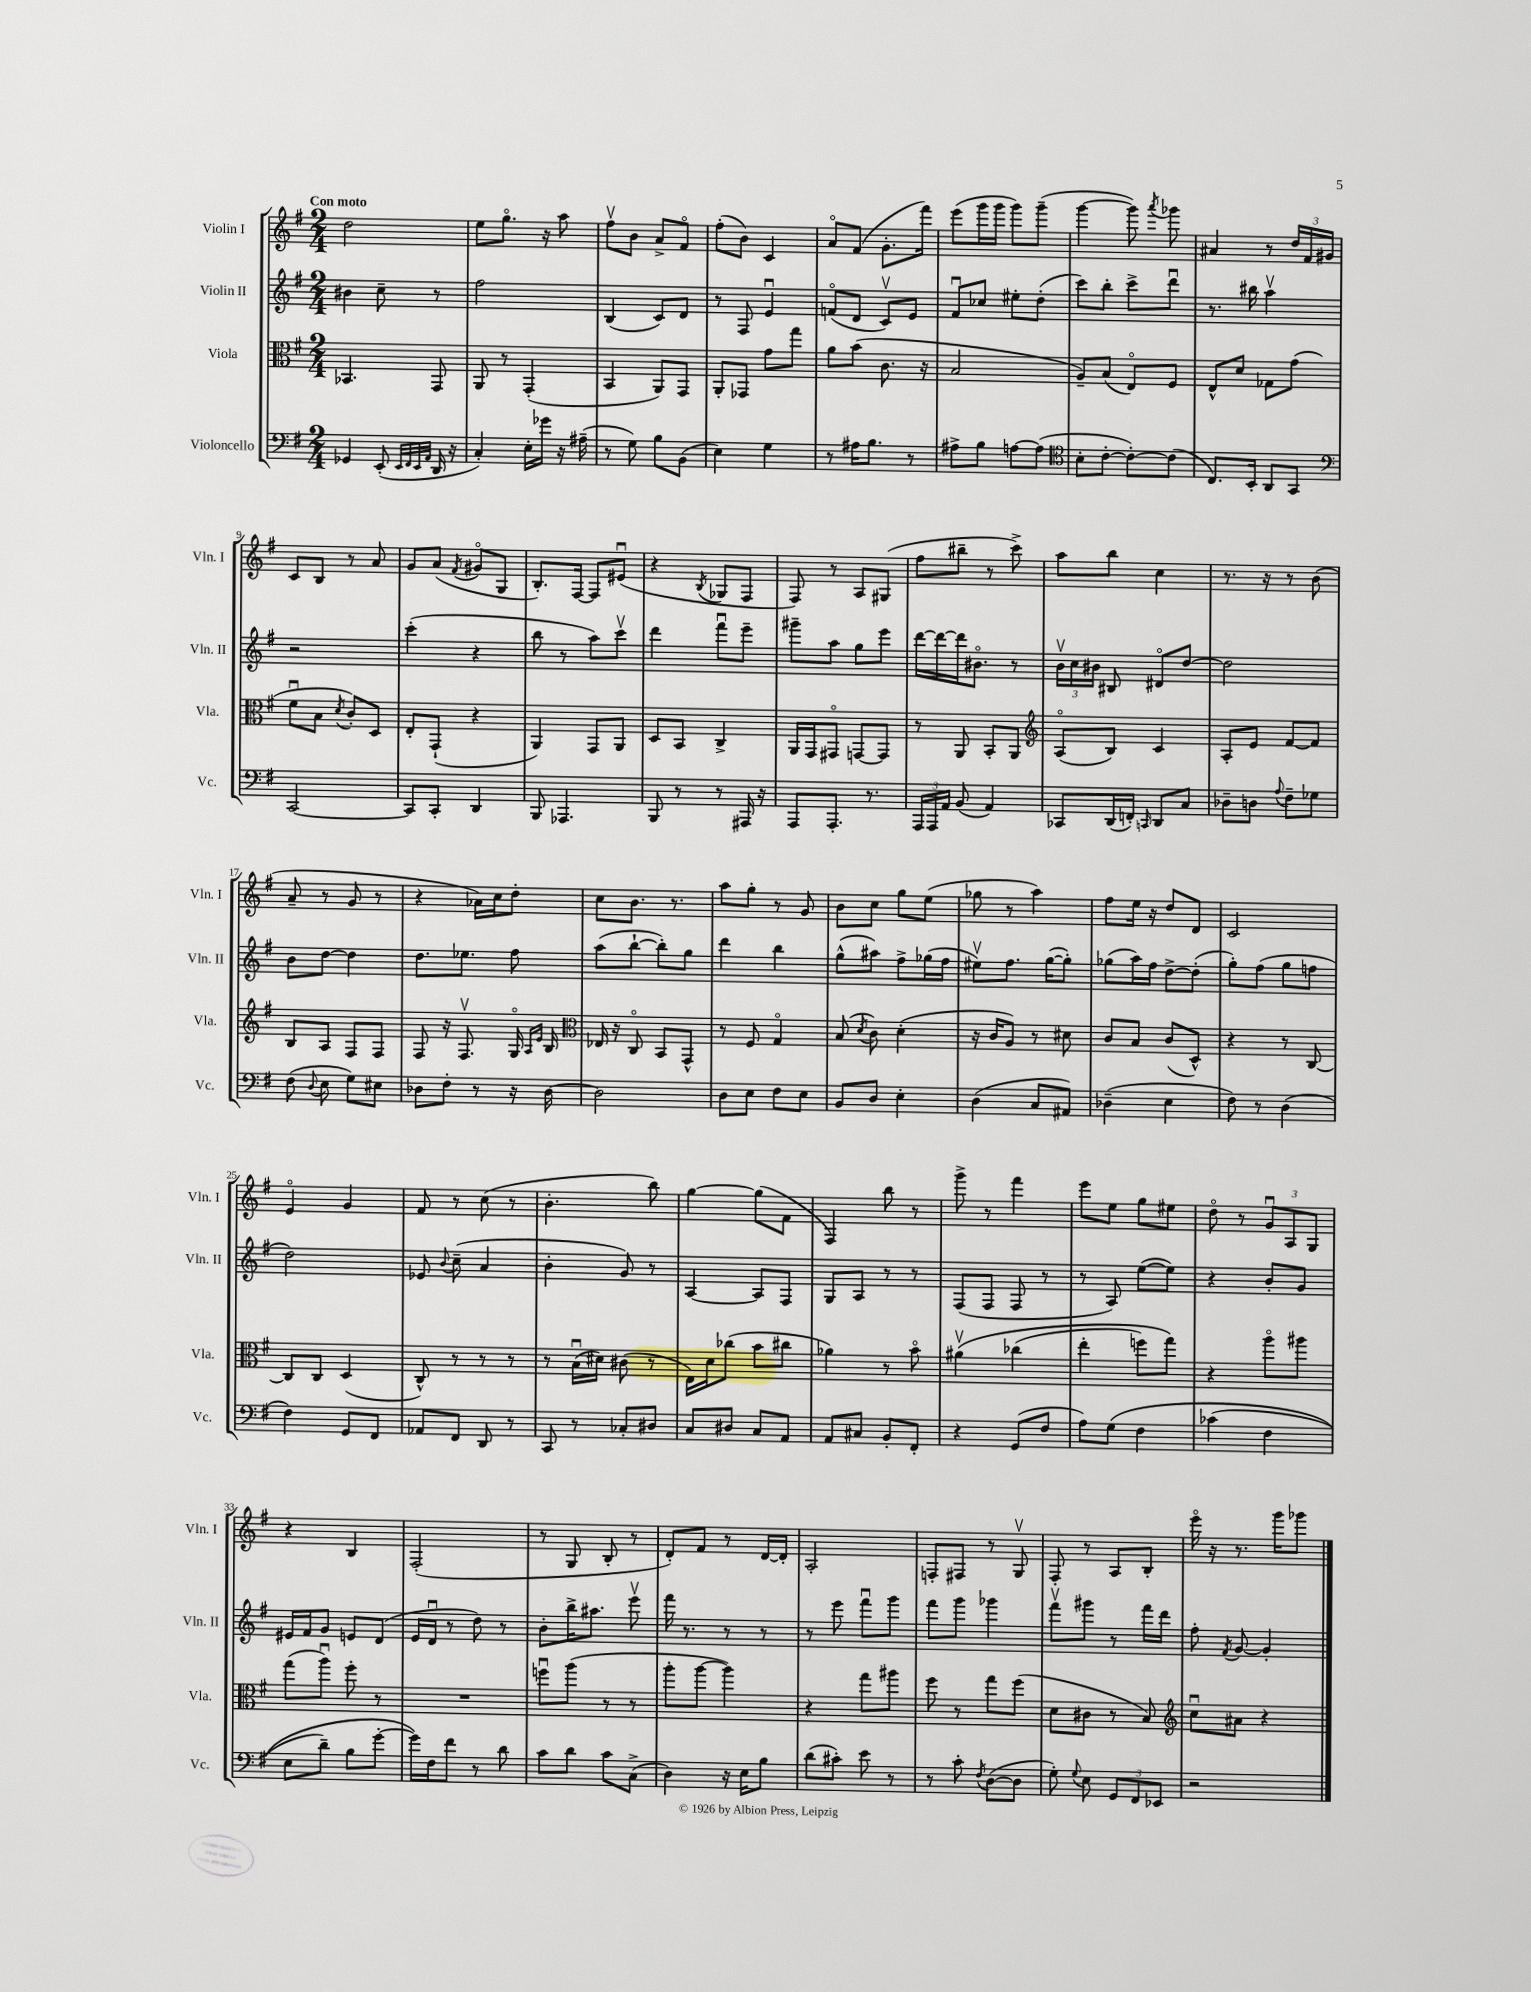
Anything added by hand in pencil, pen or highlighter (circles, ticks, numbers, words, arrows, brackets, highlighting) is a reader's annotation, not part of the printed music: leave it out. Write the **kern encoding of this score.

**kern	**kern	**kern	**kern
*part4	*part3	*part2	*part1
*staff4	*staff3	*staff2	*staff1
*I"Violoncello	*I"Viola	*I"Violin II	*I"Violin I
*I'Vc.	*I'Vla.	*I'Vln. II	*I'Vln. I
*clefF4	*clefC3	*clefG2	*clefG2
*k[f#]	*k[f#]	*k[f#]	*k[f#]
*M2/4	*M2/4	*M2/4	*M2/4
=1	=1	=1	=1
!	!	!	!LO:TX:a:B:t=Con moto
4GG-X/	4.BB-X/	4b#X\	2dd\
(8EE'/	.	8cc~\	.
32qqEE/LLL	.	.	.
32qqFF#/	.	.	.
32qqEE/	.	.	.
32qqAA/JJJ	.	.	.
16DD/	8GG/	8r	.
16r	.	.	.
=2	=2	=2	=2
4C'/)	8AA/	2ff#\	8ee\L
.	8r	.	8.gg\J
16E'\LL	(4GG'/	.	.
16g-X\JJ	.	.	16r
16r	.	.	8aa\
(16A#X~\	.	.	.
=3	=3	=3	=3
8r	4BB/	(4B/	8ff#v\L
8G\)	.	.	8b\J
8B\L	8AA/L)	8c/L)	8a^/L
(8BB\J	8GG/J	8d/J	8f#/J
=4	=4	=4	=4
4E\)	8AA'/L	8r	(8ff#'\L
.	8GG-X/J	8F#/	8b\J)
4G\	8g\L	4eu/	4c/
.	8gg\J	.	.
=5	=5	=5	=5
8r	8a\L	(8fn/L	8a/L
16A#X\KL	(8b\J	8d/J	(8f#/J
8.B\J	.	.	.
.	8.c\	8cv/L)	8.g'\L
8r	.	8e/J	.
.	16r	.	16fff#\Jk)
=6	=6	=6	=6
8A#X^\L	2B/	8f#u/L	(8eee\L
8B\J	.	8cc-X/J	16ggg\L
.	.	.	16ggg\JJ
[8An\L	.	8ee#X'\L	8ggg\L)
(8A\J]	.	(8dd'\J	(8ggg~\J
=7	=7	=7	=7
*clefC4	*	*	*
8B'\L	8A~/L)	8ccc\L)	[4ggg\
[8c'\J	(8B/J	8bb'\J	.
8c'\L_)	8E/L)	8ccc^\L	8ggg\])
.	.	.	8qaaa/
(8c\J]	8F#/J	8dddu\J	8ggg-X\
=8	=8	=8	=8
8.C/L)	8E^^/L	8.r	4a#X/
.	8d/J	.	.
16BB'/Jk	.	16bb#X\	.
8AA/L	8G-X\L	4aav\	8r
8GG/J	(8g\J	.	24dd/LL
.	.	.	24f#/
.	.	.	24g#X/JJ
!!LO:LB:g=z
=9	=9	=9	=9
*clefF4	*	*	*
[2CC/	8f#u\L	2r	8c/L
.	8B\J	.	8B/J
.	8qd/	.	.
.	8c'/L)	.	8r
.	8D/J	.	8a/
=10	=10	=10	=10
8CC/L]	8E'/L	(4ccc'\	8g/L
8CC'/J	(8GG`/J	.	(8a/J
.	.	.	8qf#/
4DD/	4r	4r	8g#X/L
.	.	.	8G/J
=11	=11	=11	=11
8BBB/	4AA/)	8bb\	8.B'/L)
4.AAA-X/	.	8r	.
.	.	.	[16F#/Jk
.	8GG/L	8aa\L)	8F#/L]
.	8AA/J	8cccv\J	(8e#Xu/J
=12	=12	=12	=12
8BBB/	8D/L	4ddd\	4r
8r	8BB/J	.	.
.	.	.	8qB/
8r	4C^/	8fff#u\L	8G-X/L
16AAA#X/	.	8eee~\J	8F#/J
16r	.	.	.
=13	=13	=13	=13
8AAA/L	16AA/LL	8ggg#X~\L	8F#/)
.	16GG/J	.	.
8.AAA'/J	8GG#X/J	8aa\J	8r
.	[8GGn/L	8gg\L	8A/L
8.r	.	.	.
.	8GG/J]	8eee\J	(8G#X/J
=14	=14	=14	=14
24AAA/LL	8r	[16ddd\LL	8ff#\L
24AAA/	.	.	.
.	.	16ddd\_	.
24AA/JJ	.	.	.
(8BB/	8AA/	16ddd\J]	8bb#X~\J
.	.	8.b#X\J	.
4AA/)	8BB'/L	.	8r
.	8AA/J	8r	8ccc^\)
=15	=15	=15	=15
*	*clefG2	*	*
8CC-X/L	(8A/L	24bv\LL	8aa\L
.	.	24cc\	.
.	.	24b#X\JJ	.
(16DD/L	8B/J)	8B#X/	8bb\J
16FFn'/JJ)	.	.	.
16qqCCn/	.	.	.
8DD/L	4c/	8d#X/L	4cc\
8C/J	.	[8dd/J	.
=16	=16	=16	=16
8D-X~\L	8A'/L	2dd\]	8.r
8Dn\J	8e/J	.	.
.	.	.	16r
8qqA/	.	.	.
8F#~\L	[8f#/L	.	8r
8G-X\J	8f#/J]	.	(8b\
!!LO:LB:g=z
=17	=17	=17	=17
(8F#\	8B/L	8b\L	8a~/
8qqD/	.	.	.
8E\	8A/J	[8dd\J	8r
8G\L)	8F#/L	4dd\]	8g/
8E#X\J	8F#/J	.	8r
=18	=18	=18	=18
8D-X\L	8F#/	8.dd\L	4r
8F#'\J	16r	.	.
.	8.F#v/	8.ee-X\J	.
8r	.	.	16a-X\LL)
.	.	.	16cc\J
16r	16G/	8ff#\	8dd'\J
.	16qqA/LL	.	.
.	16qqe/JJ	.	.
[16D-\	16B/	.	.
=19	=19	=19	=19
*	*clefC3	*	*
2D-\]	16E-X/	(8aa\L	8cc\L
.	16r	.	.
.	8C/	[8bb`\J	8.b\J
.	8BB/L	8bb'\L])	.
.	.	.	8.r
.	8GG^^/J	8gg\J	.
=20	=20	=20	=20
8D\L	8r	4ddd\	8aa\L
8E\J	8F#/	.	8gg'\J
8F#\L	4G/	4bb\	8r
8E\J	.	.	8g/
=21	=21	=21	=21
8BB/L	(8B/	(8gg^^\L	8b\L
.	8qd/	.	.
8D/J	8c\)	8aa#X\J)	8cc\J
4E'\	(4d'\	8ff#^\L	8gg\L
.	.	(16gg-X\L	(8ee\J
.	.	16ff#\JJ	.
=22	=22	=22	=22
(4D\	16r	8ee#Xv\L)	8gg-X\
.	16c/KL	.	.
.	8A/J)	8.ff#\J	8r
8C/L	8r	.	4aa\)
.	.	([16gg\KL	.
8AA#X/J)	8d#X\	8gg'\J])	.
=23	=23	=23	=23
(4D-X~\	8c/L	(8gg-X\L	8ff#\L
.	8B/J	16aa\L)	16ee\Jk
.	.	16ff#\JJ	16r
4E\	(8c/L	[8dd^\L	8dd/L
.	8D^^/J)	(8dd'\J]	8d/J
=24	=24	=24	=24
8F#\)	4r	8gg'\L)	2c/
8r	.	(8ff#\J	.
(4D\	8r	8gg\L	.
.	[8C/	8ffn\J	.
!!LO:LB:g=z
=25	=25	=25	=25
4F#\)	8C/L]	2dd\)	4e/
.	8C/J	.	.
8GG/L	(4D/	.	4g/
8FF#/J	.	.	.
=26	=26	=26	=26
8AA-X/L	8C^^/)	8e-X/	8f#/
.	.	8qqb/	.
8FF#/J	8r	(8cc~\	8r
8DD/	8r	4a/	(8cc\
8r	8r	.	8r
=27	=27	=27	=27
8CC/	8r	4b'\	4.b'\
8r	(16Bu\LL	.	.
.	16d#X\JJ)	.	.
8C-X'/L	(8c#X\	8g/)	.
8D#X/J	8r	8r	8bb\)
=28	=28	=28	=28
8C/L	16E\LL)	[4A/	[4gg\
.	16d\J	.	.
8D#X/J	(8cc-X\J	.	.
8C/L	8b\L	8A/L]	(8gg\L]
8AA/J	8cc#X\J	8F#/J	8f#\J
=29	=29	=29	=29
8AA/L	4a-X\)	8G/L	4F#/)
8C#X/J	.	8A/J	.
8BB'/L	8r	8r	8bb\
8FF#'/J	8b\	8r	8r
=30	=30	=30	=30
4r	(4a#Xv\	(8F#/L	8ggg^\
.	.	8F#/J	8r
(8GG/L	(4cc-X\	8F#/	4fff#\
8F#/J	.	8r	.
=31	=31	=31	=31
8A\L)	4ee'\	8r	8eee\L
(8G\J	.	8A/)	8ee\J
4F#\	8ffn\L)	([8ee\L	8gg\L
.	8gg\J)	8ee\J])	8ee#X\J
=32	=32	=32	=32
(4c-X\	4r	4r	8dd\
.	.	.	8r
4F#\	8aa\L	8b'/L	12gu/L
.	.	.	12A/
.	8aa#X\J	8g/J	.
.	.	.	12G/J
!!LO:LB:g=z
=33	=33	=33	=33
8E\L	(8gg\L	16e#X/LL	4r
.	.	16f#/J	.
8d~\J)	8aau\J)	8g/J	.
8B\L	8ff#'\	8en/L	4B/
[8g'\J	8r	(8d/J	.
=34	=34	=34	=34
16g\LL])	2r	16e/LL	(2F#'/
16F#\J	.	16du/JJ	.
8f#\J	.	8r	.
8r	.	8dd\)	.
8d\	.	8r	.
=35	=35	=35	=35
8c\L	8ffnu\L	8b'\L	8r
8d\J	(8aa\J	16bb^\K	8G/
.	.	8.aa#X\J	.
8c\L	8r	.	8B'/
(8C^\J	8r	8eeev\	8r
=36	=36	=36	=36
4D\)	8aa'\L	16fff#\	8d'/L)
.	.	8.r	.
.	[8aa\J	.	8f#/J
16r	4aa\])	8r	8r
16E\KL	.	.	.
8B\J	.	8r	[16d/LL
.	.	.	16d'/JJ]
=37	=37	=37	=37
(8d\L	4r	8r	2A'/
8c#X'\J)	.	8eee\	.
8e\	8gg\L	8fff#u\L	.
8r	8aa#X\J	8ggg\J	.
=38	=38	=38	=38
8r	8ff#\	8fff#\L	8Fn'/L
8c'\	8r	8ggg\J	8F#X/J
8qF#/	.	.	.
([8D\L	8gg\L	4ggg-X\	8r
8D\J]	(8ff#\J	.	8Gv/
=39	=39	=39	=39
8G'\)	8d\L	8fff#v\L	8F#'/
8qqG/	.	.	.
8E\	8c#X\J	8ggg#X\J	8r
12GG/L	8r	8r	8A/L
12FF#/	.	.	.
.	8B/)	16fff#\LL	8B'/J
12EE-X/J	.	.	.
.	.	16ddd\JJ	.
=40	=40	=40	=40
*	*clefG2	*	*
2r	8ccu\L	8ff#'\	16eee\
.	.	.	16r
.	.	8qf#/	.
.	8a#X\J	[8g/	8.r
.	4r	4g'/]	.
.	.	.	16ggg\KL
.	.	.	8ggg-X\J
==	==	==	==
*-	*-	*-	*-
